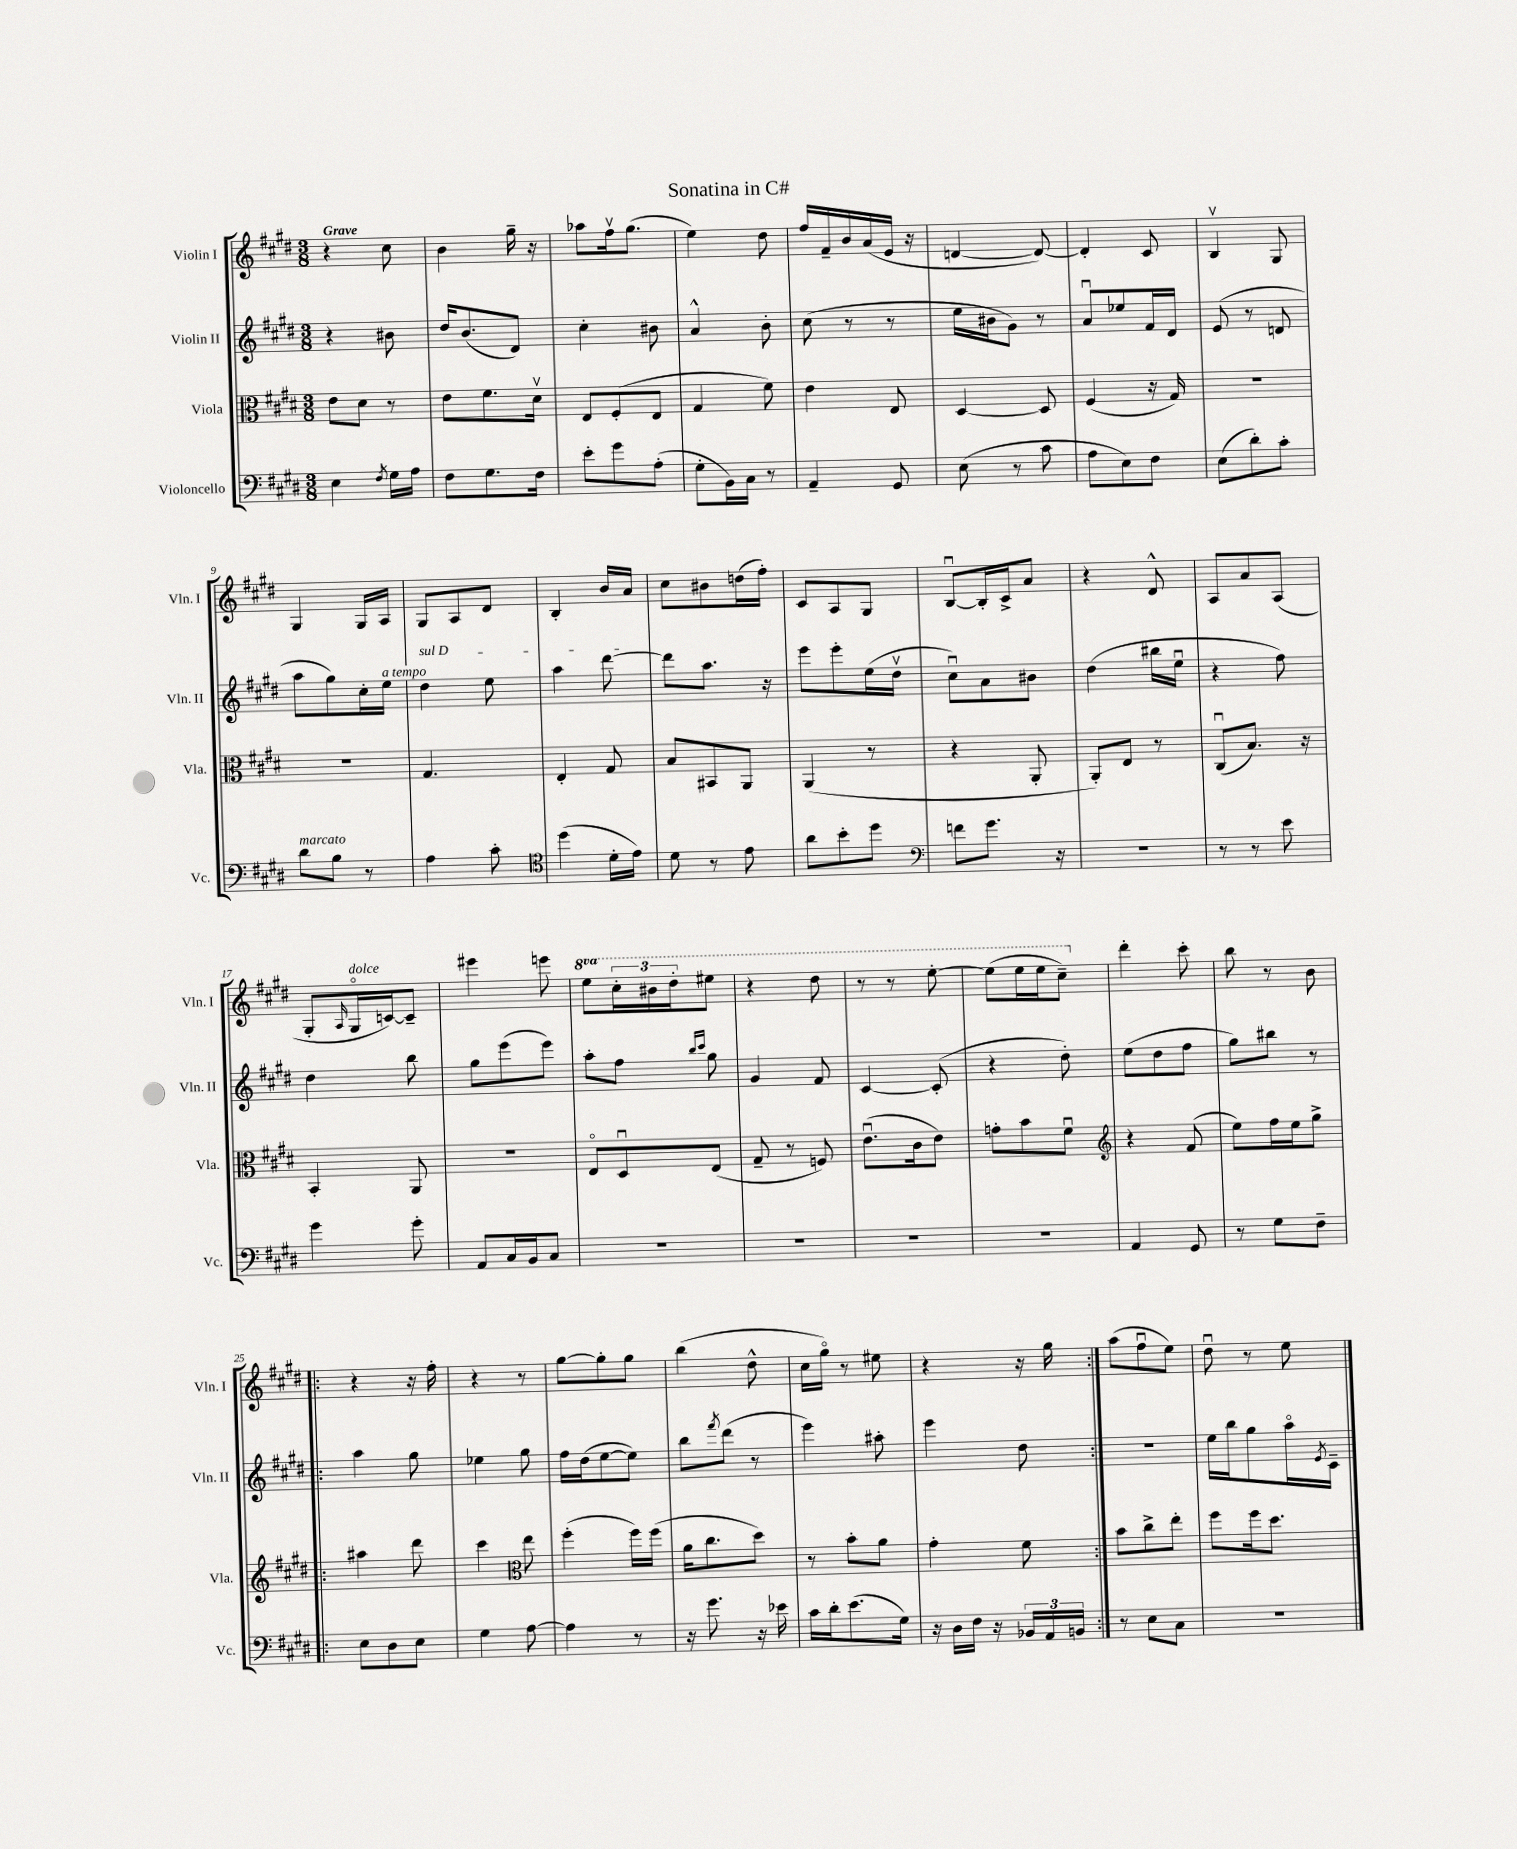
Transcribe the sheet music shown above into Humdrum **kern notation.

**kern	**kern	**kern	**kern
*part4	*part3	*part2	*part1
*staff4	*staff3	*staff2	*staff1
*I"Violoncello	*I"Viola	*I"Violin II	*I"Violin I
*I'Vc.	*I'Vla.	*I'Vln. II	*I'Vln. I
*clefF4	*clefC3	*clefG2	*clefG2
*k[f#c#g#d#]	*k[f#c#g#d#]	*k[f#c#g#d#]	*k[f#c#g#d#]
*M3/8	*M3/8	*M3/8	*M3/8
=1	=1	=1	=1
!	!	!	!LO:TX:a:B:t=Grave
4E\	8e\L	4r	4r
.	8d#\J	.	.
8qF#/	.	.	.
16G#\LL	8r	8b#X\	8cc#\
16A\JJ	.	.	.
=2	=2	=2	=2
8F#\L	8e\L	16dd#/KL	4b\
.	.	(8.b/	.
8.G#\	8.f#\	.	.
.	.	8d#/J)	16gg#~\
16F#\Jk	16d#v\Jk	.	16r
=3	=3	=3	=3
8e'\L	8E/L	4cc#'\	8aa-X\L
8g#\	(8F#'/	.	16ff#v\k
.	.	.	(8.gg#\J
(8A'\J	8E/J	8b#X\	.
=4	=4	=4	=4
8G#'\L	4G#/	4a^^/	4ee\)
16BB\L)	.	.	.
16C#\JJ	.	.	.
8r	8f#\)	8b'\	8dd#\
=5	=5	=5	=5
4AA~/	4e\	(8cc#\	16ff#/LL
.	.	.	16f#~/
.	.	8r	16b/
.	.	.	(16a/
8GG#/	8E/	8r	16e/JJ
.	.	.	16r
=6	=6	=6	=6
(8E\	[4D#/	16ee\LL	[4dn/
.	.	16b#X\J	.
8r	.	8g#\J)	.
8c#\	8D#/]	8r	8d/_)
=7	=7	=7	=7
8A\L	(4F#/	8au/L	4d'/]
8E\)	.	8ee-X/	.
8F#\J	16r	16f#/L	8c#/
.	16G#/)	16d#/JJ	.
=8	=8	=8	=8
(8E\L	4.r	(8e/	4Bv/
8d#'\)	.	8r	.
8c#'\J	.	8dn/	8G#/
!!LO:LB:g=z
=9	=9	=9	=9
!LO:TX:a:i:t=marcato	!	!	!
8d#\L	4.r	8aa\L	4G#/
8B\J	.	8gg#\)	.
8r	.	16cc#'\L	16G#/LL
!	!	!LO:TX:a:i:t=a tempo	!
.	.	16ee\JJ	16A/JJ
=10	=10	=10	=10
!	!	!LO:TX:a:i:t=sul D	!
4A\	4.G#/	4dd#\	8G#/L
.	.	.	8A/
8c#'\	.	8ee\	8d#/J
=11	=11	=11	=11
*clefC4	*	*	*
(4dd#\	4E'/	4aa\	4B'/
16d#'\LL	8G#/	[8ddd#\	16b/LL
16e\JJ)	.	.	16a/JJ
=12	=12	=12	=12
8d#\	8B/L	8ddd#\L]	8cc#\L
8r	8BB#X/	8.aa\J	8b#X\
8e\	8AA/J	.	(16ddn\L
.	.	16r	16ff#'\JJ)
=13	=13	=13	=13
8a\L	(4AA/	8eee\L	8c#/L
8b'\	.	8eee'\	8A/
8dd#\J	8r	(16ee\L	8G#/J
.	.	16dd#v\JJ	.
=14	=14	=14	=14
*clefF4	*	*	*
8fn\L	4r	8cc#u\L)	[8Bu/L
8.g#\J	.	8a\	16B'/L]
.	.	.	16c#^/J
.	8AA'/	8b#X\J	8a/J
16r	.	.	.
=15	=15	=15	=15
4.r	8AA'/L)	(4dd#\	4r
.	8E/J	.	.
.	8r	16bb#X\LL	8d#^^/
.	.	16eeu\JJ	.
=16	=16	=16	=16
8r	(8C#u/L	4r	8A/L
8r	8.B/J)	.	8a/
8e\	.	8ff#\)	(8A/J
.	16r	.	.
!!LO:LB:g=z
=17	=17	=17	=17
4g#\	4BB'/	4dd#\	8G#'/L
.	.	.	16qqA/
!	!	!	!LO:TX:a:i:t=dolce
.	.	.	16G#/L
.	.	.	[16cn/J)
8g#'\	8AA/	8bb\	8c~/J]
=18	=18	=18	=18
8AA/L	4.r	8gg#\L	4eee#X\
16C#/L	.	(8eee\	.
16BB/J	.	.	.
8C#/J	.	8eee\J)	8eeen\
=19	=19	=19	=19
*	*	*	*8va
4.r	8E/L	8aa'\L	8eee\L
.	8D#u/	8ff#\J	24ccc#'\L
.	.	.	24bb#X\
.	.	.	24ddd#'\J
.	.	16qqbb/LL	.
.	.	16qqccc#/JJ	.
.	(8E/J	8gg#\	8eee#X\J
=20	=20	=20	=20
4.r	8G#~/	4g#/	4r
.	8r	.	.
.	8Fn/)	8f#/	8ddd#\
=21	=21	=21	=21
4.r	(8.eu\L	[4c#/	8r
.	.	.	8r
.	16c#\k	.	.
.	8e\J)	(8c#'/]	[8eee'\
=22	=22	=22	=22
4.r	8gn'\L	4r	(8eee\L]
.	8b\	.	16eee\L
.	.	.	16eee\J
.	8f#u\J	8dd#'\)	8ccc#~\J)
=23	=23	=23	=23
*	*clefG2	*	*
*	*	*	*X8va
4AA/	4r	(8ee\L	4ddd#'\
.	.	8dd#\	.
8GG#/	(8f#/	8ff#\J	8ccc#'\
=24	=24	=24	=24
8r	8ee\L)	8gg#\L)	8bb\
8G#\L	16ff#\L	8bb#X\J	8r
.	16ee\J	.	.
8F#~\J	8gg#^\J	8r	8b\
!!LO:LB:g=z
=25!|:	=25!|:	=25!|:	=25!|:
8E\L	4aa#X\	4aa\	4r
8D#\	.	.	.
8E\J	8ddd#\	8gg#\	16r
.	.	.	16ff#'\
=26	=26	=26	=26
4G#\	4ccc#\	4ee-X\	4r
*	*clefC3	*	*
[8A\	8ee\	8gg#\	8r
=27	=27	=27	=27
4A\]	(4ff#'\	16ff#\LL	[8gg#\L
.	.	(16dd#\J	.
.	.	[8ee\	8gg#'\]
8r	16ff#\LL)	8ee\J])	8gg#\J
.	(16ff#\JJ	.	.
=28	=28	=28	=28
16r	16a\KL	8bb\L	(4bb\
8.g#\	8.cc#\	.	.
.	.	8qfff#/	.
.	.	(8ddd#\J	.
16r	8dd#\J)	8r	8dd#^^\
16e-X\	.	.	.
=29	=29	=29	=29
16c#\LL	8r	4eee\)	16cc#\LL
16d#'\J	.	.	16gg#\JJ)
(8.e\	8b'\L	.	8r
.	8a\J	8aa#X'\	8ee#X\
16G#\Jk)	.	.	.
=30	=30	=30	=30
16r	4g#'\	4eee\	4r
16D#\LL	.	.	.
16F#\JJ	.	.	.
16r	.	.	.
24BB-X/LL	8f#\	8dd#\	16r
24AA/	.	.	.
.	.	.	16gg#\
24BBn/JJ	.	.	.
=31:|!	=31:|!	=31:|!	=31:|!
8r	8b\L	4.r	(8aa\L
8E\L	8cc#^\	.	8ff#u\
8C#\J	8ee'\J	.	8ee\J)
=32	=32	=32	=32
4.r	8ff#\L	16ee\LL	8dd#u\
.	.	16bb\J	.
.	16ff#\k	8gg#\	8r
.	8.dd#\J	.	.
.	.	16aa\L	8ee\
.	.	8qe/	.
.	.	16c#~\JJ	.
==	==	==	==
*-	*-	*-	*-
